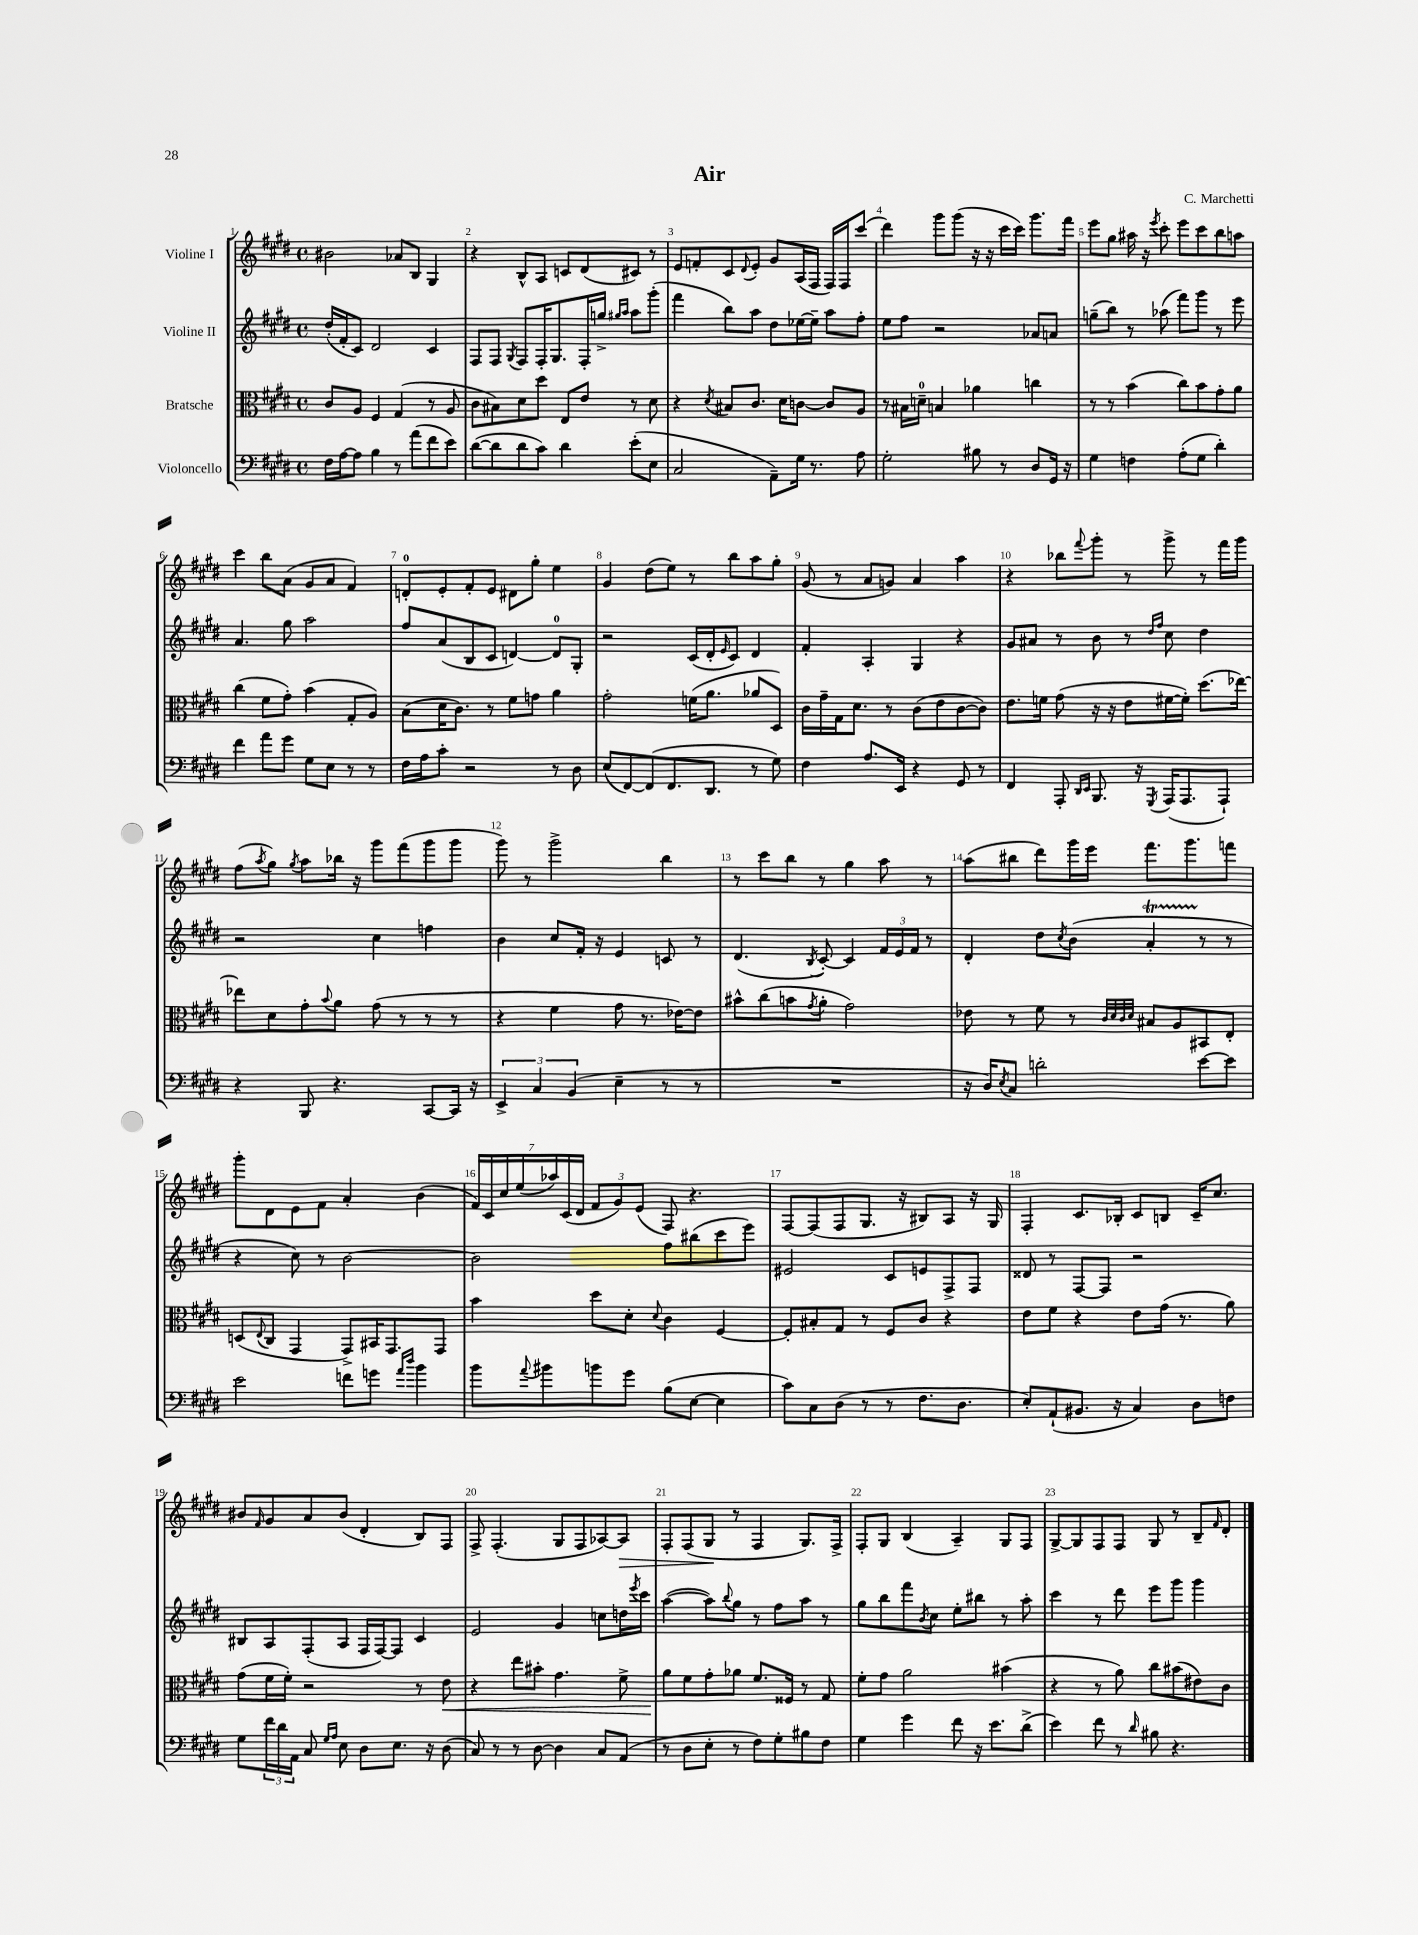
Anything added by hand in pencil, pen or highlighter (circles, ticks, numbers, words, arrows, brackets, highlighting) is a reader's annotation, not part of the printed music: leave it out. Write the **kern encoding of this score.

**kern	**kern	**dynam	**kern	**kern	**dynam
*part4	*part3	*part3	*part2	*part1	*part1
*staff4	*staff3	*staff3	*staff2	*staff1	*staff1
*I"Violoncello	*I"Bratsche	*	*I"Violine II	*I"Violine I	*
*clefF4	*clefC3	*	*clefG2	*clefG2	*
*k[f#c#g#d#]	*k[f#c#g#d#]	*	*k[f#c#g#d#]	*k[f#c#g#d#]	*
*M4/4	*M4/4	*	*M4/4	*M4/4	*
*met(c)	*met(c)	*	*met(c)	*met(c)	*
=1	=1	=1	=1	=1	=1
16F#\LL	8c#/L	.	(16dd#'/LL	2b#X\	.
[16A\J	.	.	16f#'/J	.	.
8A\J]	8A/J	.	8c#/J)	.	.
4B\	4F#/	.	2d#/	.	.
8r	(4G#/	.	.	8a-X/L	.
(8a\L	.	.	.	8B/J	.
8f#\	8r	.	4c#/	4G#/	.
8e\J)	8A/	.	.	.	.
=2	=2	=2	=2	=2	=2
([8d#\L	8c#\L	.	8F#/L	4r	.
8d#\]	8B#X\)	.	8F#/J	.	.
.	.	.	8qG#/	.	.
8d#\	8d#\	.	8F#/L	8B^^/L	.
8c#\J)	8dd#\J	.	16F#'/K	8A/J	.
.	.	.	8.G#/	.	.
4d#\	8E/L	.	.	8cn/L	.
.	8e/J	.	16F#'/L	(8d#/	.
.	.	.	16ggn^/JJ	.	.
.	.	.	16qqgg#X/LL	.	.
.	.	.	16qqaa/JJ	.	.
(8e'\L	8r	.	8aa\L	8c#X/J)	.
8E\J	8d#\	.	(8ggg#'\J	8r	.
=3	=3	=3	=3	=3	=3
2C#/	4r	.	4fff#\	8e/L	.
.	.	.	.	8fn'/	.
.	8qd#/	.	.	.	.
.	8B#X/L	.	8bb\L)	8c#/	.
.	.	.	.	8qqd#/	.
.	8.c#/J	.	8aa\J	8e'/J	.
8AA~\L)	.	.	8dd#\L	8g#/L	.
.	16d#\KL	.	.	.	.
16G#\Jk	[8cn\J	.	[16ee-X\L	(16A/L	.
8.r	.	.	16ee-~\JJ]	16F#/JJ	.
.	8c/L]	.	8aa\L	16F#/LL)	.
.	.	.	.	16F#/J	.
8A\	8A/J	.	8ff#'\J	(8ccc#/J	.
=4	=4	=4	=4	=4	=4
2G#'\	8r	.	8ee\L	4ddd#\)	.
.	16B#X\LL	.	8ff#\J	.	.
.	16dn~\JJ	.	.	.	.
.	4Bn/	.	2r	8ggg#\L	.
.	.	.	.	(8ggg#\J	.
8B#X\	4a-X\	.	.	16r	.
.	.	.	.	16r	.
8r	.	.	.	16ccc#\LL	.
.	.	.	.	16ccc#\JJ)	.
8D#/L	4ccn\	.	8a-X/L	8.ggg#\L	.
16GG#/Jk	.	.	8an/J	.	.
16r	.	.	.	16fff#\Jk	.
=5	=5	=5	=5	=5	=5
4G#\	8r	.	(8ggn~\L	8eee\L	.
.	8r	.	8bb\J)	8gg#\J	.
4Fn\	(4b\	.	8r	16aa#X\	.
.	.	.	.	16r	.
.	.	.	.	8qeee/	.
.	.	.	(8aa-X\	8ccc#'\	.
(8A'\L	8cc#\L)	.	8fff#\L)	8eee\L	.
8G#\J	8b\	.	8ggg#\J	8ccc#\	.
4d#'\)	8g#'\	.	8r	8bb\	.
.	8a\J	.	8eee\	8aan\J	.
!!LO:LB:g=z
=6	=6	=6	=6	=6	=6
4f#\	(4cc#\	.	4.a/	4ccc#\	.
8a\L	8f#\L	.	.	8bb\L	.
8g#\J	8g#'\J)	.	8gg#\	(8a\J	.
8G#\L	(4b\	.	2aa\	8g#/L	.
8E\J	.	.	.	8a/J	.
8r	8G#'/L	.	.	4f#/)	.
8r	8A/J)	.	.	.	.
=7	=7	=7	=7	=7	=7
16F#\LL	(8B\L	.	8ff#/L	8dn'/L	.
16A\J	.	.	.	.	.
8c#'\J	16d#\K	.	(8a/	8e'/	.
.	8.c#\J)	.	.	.	.
2r	.	.	8B/	8f#'/	.
.	8r	.	8c#/J	8e/J	.
.	8f#\L	.	[4dn/)	8d#X\L	.
.	8gn\J	.	.	8gg#'\J	.
8r	4a\	.	8d/L]	4ee\	.
8D#\	.	.	8G#'/J	.	.
=8	=8	=8	=8	=8	=8
(8E/L	2g#'\	.	2r	4g#/	.
[8FF#/)	.	.	.	.	.
(8FF#/]	.	.	.	(8dd#\L	.
8.FF#/	.	.	.	8ee\J)	.
.	(16fn\KL	.	(16c#/LL	8r	.
8.DD#/J	8.a\J	.	16d#'/J	.	.
.	.	.	16qqe/	.	.
.	.	.	8c#/J)	8bb\L	.
8r	8a-X/L	.	4d#/	8aa\	.
8G#\)	8D#/J)	.	.	8gg#'\J	.
=9	=9	=9	=9	=9	=9
4F#\	16c#\LL	.	4f#'/	(8g#/	.
.	16g#~\	.	.	.	.
.	16G#\J	.	.	8r	.
.	8.d#\J	.	.	.	.
8.A/L	.	.	4A'/	8a/L	.
.	8r	.	.	8gn/J)	.
16EE/Jk	.	.	.	.	.
4r	(8c#\L	.	4G#/	4a/	.
.	8e\	.	.	.	.
8GG#/	[8c#\	.	4r	4aa\	.
8r	8c#\J])	.	.	.	.
=10	=10	=10	=10	=10	=10
4FF#/	8.e\L	.	8g#/L	4r	.
.	.	.	8a#X/J	.	.
.	16fn\Jk	.	.	.	.
8AAA'/	(8g#\	.	8r	8bb-X\L	.
16qqDD#/LL	.	.	.	.	.
16qqEE/JJ	.	.	.	8qqfff#/	.
8.BBB/	16r	.	8b\	8ggg#'\J	.
.	16r	.	.	.	.
.	8e\L	.	8r	8r	.
16r	.	.	.	.	.
.	.	.	16qqdd#/LL	.	.
8qGGG#/	.	.	16qqff#/JJ	.	.
(16AAA/KL	[16f#X\L	.	8cc#\	8ggg#^\	.
8.AAA/	16f#'\JJ])	.	.	.	.
.	(8.dd#\L	.	4dd#\	8r	.
8AAA`/J)	.	.	.	16fff#\LL	.
.	[16ee-X\Jk)	.	.	16ggg#\JJ	.
!!LO:LB:g=z
=11	=11	=11	=11	=11	=11
4r	8ee-X\L]	.	2r	(8ff#\L	.
.	.	.	.	8qaa/	.
.	8d#\	.	.	8gg#\J)	.
.	.	.	.	8qgg#/	.
8BBB/	8g#'\	.	.	8aa\L	.
.	8qqb/	.	.	.	.
4.r	8a\J	.	.	16bb-X\Jk	.
.	.	.	.	16r	.
.	(8g#\	.	4cc#\	8ggg#\L	.
.	8r	.	.	(8fff#\	.
[8CC#/L	8r	.	4ffn\	8ggg#\	.
16CC#/Jk]	8r	.	.	8ggg#\J	.
16r	.	.	.	.	.
=12	=12	=12	=12	=12	=12
6EE^/	4r	.	4b\	8ggg#\)	.
.	.	.	.	8r	.
6C#/	.	.	.	.	.
.	4f#\	.	8cc#/L	2ggg#^\	.
(6BB/	.	.	.	.	.
.	.	.	16f#'/Jk	.	.
.	.	.	16r	.	.
4E~\	8g#\	.	4e/	.	.
.	8.r	.	.	.	.
8r	.	.	8cn/	4bb\	.
.	[16e-X\KL)	.	.	.	.
8r	8e-\J]	.	8r	.	.
=13	=13	=13	=13	=13	=13
1r	8b#X^^\L	.	(4.d#/	8r	.
.	(8cc#\	.	.	8ccc#\L	.
.	8bn\	.	.	8bb\J	.
.	8qg#/	.	8qB/	.	.
.	8a'\J	.	[8c#'/)	8r	.
.	2g#\)	.	4c#/]	4gg#\	.
.	.	.	24f#/LL	8aa\	.
.	.	.	24e/	.	.
.	.	.	24f#/JJ	.	.
.	.	.	8r	8r	.
=14	=14	=14	=14	=14	=14
16r	8e-X\	.	4d#'/	(8aa\L	.
16D#/KL)	.	.	.	.	.
8qE/	.	.	.	.	.
8C#/J	8r	.	.	8bb#X\J	.
2dn'\	8f#\	.	8dd#\L	8ddd#\L)	.
.	.	.	8qcc#/	.	.
.	8r	.	(8b\J	16ggg#\L	.
.	.	.	.	16eee\JJ	.
.	32qqc#/LLL	.	.	.	.
.	32qqd#/	.	.	.	.
.	32qqc#/	.	.	.	.
.	32qqd#/JJJ	.	.	.	.
.	8B#X/L	.	4aT'/	8.fff#\L	.
.	8A/	.	.	.	.
.	.	.	.	8.ggg#\	.
[8e\L	8BB#X/	.	8r	.	.
8e\J]	8E'/J	.	8r	8fffn\J	.
!!LO:LB:g=z
=15	=15	=15	=15	=15	=15
2e\	(8Dn/L	.	4r	8ggg#'\L	.
.	8qqE/	.	.	.	.
.	8C#/J	.	.	8d#\	.
.	4GG#/	.	8cc#\)	8e\	.
.	.	.	8r	8f#\J	.
8fn\L	8GG#^/L)	.	[2b\	4a'/	.
8gn\J	16BB#X/K	.	.	.	.
.	8.GG#/	.	.	.	.
16qqa/LL	.	.	.	.	.
16qqdd#/JJ	.	.	.	.	.
4b\	.	.	.	(4b\	.
.	8GG#/J	.	.	.	.
=16	=16	=16	=16	=16	=16
8b\L	4b\	.	2b\]	28f#/LL)	.
.	.	.	.	28c#/	.
.	.	.	.	28cc#/	.
.	.	.	.	(28ee/	.
8qqa/	.	.	.	.	.
8b#X\	.	.	.	.	.
.	.	.	.	28aa-X/)	.
.	.	.	.	(28c#/	.
.	.	.	.	28d#/JJ	.
8bn\	8dd#\L	.	.	12f#/L	.
.	.	.	.	12g#/)	.
8g#\J	8d#'\J	.	.	.	.
.	.	.	.	(12e/J	.
.	8qqd#/	.	.	.	.
(8B\L	4c#\	.	8ff#\L	8F#/)	.
[8E\J	.	.	(8bb#X\	4.r	.
4E\]	[4F#/	.	8ccc#\	.	.
.	.	.	8eee\J)	.	.
=17	=17	=17	=17	=17	=17
8c#\L)	8F#'/L]	.	2e#X/	[8F#/L	.
8C#\	8B#X'/	.	.	(8F#/]	.
(8D#\J	8G#/J	.	.	8F#/	.
8r	8r	.	.	8.G#/J	.
8r	8F#/L	.	8c#/L	.	.
.	.	.	.	16r	.
8.F#\L	8c#/J	.	8en/	8B#X/L)	.
.	4r	.	8F#^/	8A/J	.
8.D#\J	.	.	.	.	.
.	.	.	8F#/J	16r	.
.	.	.	.	16G#/	.
=18	=18	=18	=18	=18	=18
8E'/L)	8e\L	.	8d##X/	4F#'/	.
(8AA`/	8f#\J	.	8r	.	.
8.BB#X/J	4r	.	[8F#/L	8.c#/L	.
.	.	.	8F#/J]	.	.
16r	.	.	.	16B-X'/Jk	.
4C#/)	8e\L	.	2r	8c#/L	.
.	(16g#\Jk	.	.	8Bn/J	.
.	8.r	.	.	.	.
8D#\L	.	.	.	16c#~/KL	.
.	.	.	.	8.cc#/J	.
8Fn\J	8a\)	.	.	.	.
!!LO:LB:g=z
=19	=19	=19	=19	=19	=19
8G#\L	(8g#\L	.	8B#X/L	8b#X/L	.
.	.	.	.	16qqf#/	.
24f#\L	16f#\L	.	8A/	8g#/	.
24d#\	.	.	.	.	.
.	16f#'\JJ)	.	.	.	.
24AA\JJ	.	.	.	.	.
8C#/	2r	.	(8F#'/	8a/	.
16qqG#/LL	.	.	.	.	.
16qqA/JJ	.	.	.	.	.
8E\	.	.	8A/J	(8b#/J	.
8D#\L	.	.	16F#/LL	4d#'/	.
.	.	.	[16F#/J)	.	.
8.E\J	.	.	8F#/J]	.	.
.	8r	.	4c#/	8B/L)	.
16r	.	.	.	.	.
!	!	!LO:HP:b	!	!	!
(8D#\	8e\	<	.	8F#/J	.
=20	=20	=20	=20	=20	=20
8C#/)	4r	.	2e/	8F#^/	.
8r	.	.	.	(4.F#'/	.
8r	8ee\L	.	.	.	.
[8D#\	8b#X'\J	.	.	.	.
4D#\]	4.g#\	.	4g#/	8G#/L	.
.	.	.	.	8F#/	.
8C#/L	.	.	8ccn\L	[8A-X/)	.
!	!	!	!	!	!LO:HP:b
(8AA/J	8f#^\	.	16ddn\L	8A-/J]	>
.	.	.	8qeee/	.	.
.	.	.	16ccc#\JJ	.	.
=21	=21	=21	=21	=21	=21
8r	8a\L	.	([4aa\	8F#'/L	.
8D#\L	8f#\	[	.	(8F#/	.
8E'\J	8g#'\	.	8aa\L])	8G#/J	.
.	.	.	8qqbb/	.	.
8r	8a-X\J	.	8gg#\J	8r	]
8F#\L)	8.f#/L	.	8r	4F#/	.
8G#'\	.	.	8ff#\L	.	.
.	16F##X/Jk	.	.	.	.
8B#X\	8r	.	8aa\J	8.G#/L)	.
8F#\J	8G#/	.	8r	.	.
.	.	.	.	16F#^/Jk	.
=22	=22	=22	=22	=22	=22
4G#\	8f#'\L	.	8gg#\L	8F#'/L	.
.	8g#\J	.	8bb\	8G#/J	.
4g#\	2a\	.	8fff#\	(4B/	.
.	.	.	8qb/	.	.
.	.	.	8cc#\J	.	.
8f#\	.	.	8ee'\L	4A~/)	.
16r	.	.	8bb#X\J	.	.
8.e\L	.	.	.	.	.
.	(4b#X\	.	8r	8G#/L	.
(8d#^\J	.	.	8aa'\	8F#/J	.
=23	=23	=23	=23	=23	=23
4e\)	4r	.	4ccc#\	[8G#^/L	.
.	.	.	.	8G#/]	.
8f#\	8r	.	8r	8F#/	.
8r	8a\)	.	8ddd#\	8F#/J	.
16qqd#/	.	.	.	.	.
8B#X\	8cc#\L	.	8eee\L	8G#/	.
4.r	(8b#X\	.	8ggg#\J	8r	.
.	8e#X\)	.	4ggg#\	8B~/L	.
.	.	.	.	16qqf#/	.
.	8c#\J	.	.	8d#'/J	.
==	==	==	==	==	==
*-	*-	*-	*-	*-	*-
